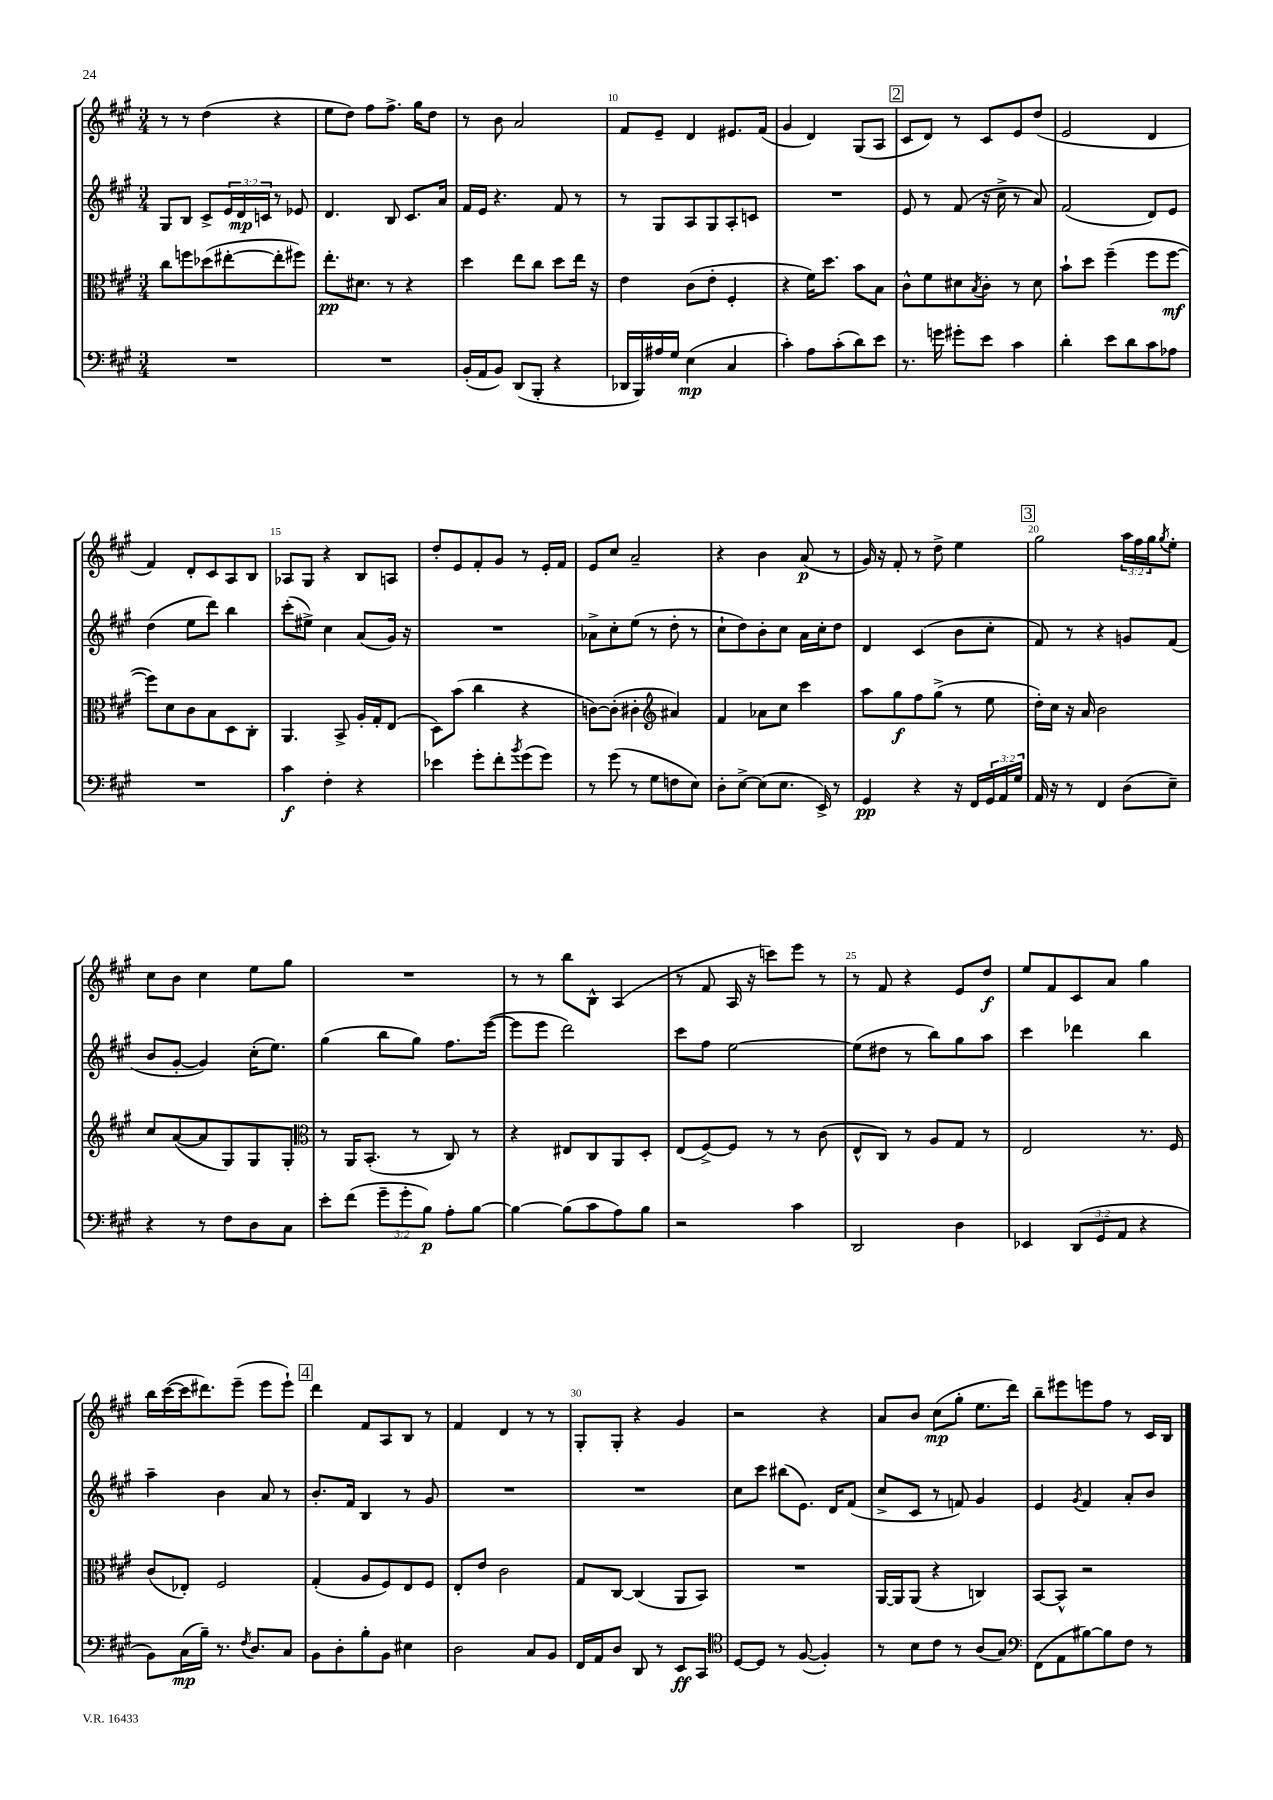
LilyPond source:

<<
\new StaffGroup <<
\new Staff = "s0" {
    \clef treble \key a \major \numericTimeSignature \time 3/4 \override Staff.TupletNumber.text = #tuplet-number::calc-fraction-text
    r8 r8 d''4( r4 |
    e''8 d''8) fis''8 fis''8.-> gis''16 d''8 |
    r8 b'8 a'2 |
    fis'8 e'8-- d'4 eis'8. fis'16( |
    gis'4 d'4) gis8( a8 |
    \mark \markup { \box "2" } cis'8 d'8) r8 cis'8 e'8 d''8( |
    e'2 d'4 |
    fis'4) d'8-. cis'8 a8 b8 |
    aes8 gis8 r4 b8 a8 |
    d''8-. e'8 fis'8-. gis'8 r8 e'16-. fis'16 |
    e'8 cis''8 a'2-- |
    r4 b'4 a'8\p( r8 |
    gis'16) r16 fis'8-. r8 d''8-> e''4 |
    \mark \markup { \box "3" } gis''2 \tuplet 3/2 { a''16 fis''16 gis''16 } \acciaccatura { gis''8 } e''8-. |
    cis''8 b'8 cis''4 e''8 gis''8 |
    R2. |
    r8 r8 b''8 b8-^ a4( |
    r8 fis'8 a16 r16 c'''8) e'''8 r8 |
    r8 fis'8 r4 e'8 d''8\f |
    e''8 fis'8 cis'8 a'8 gis''4 |
    b''16 cis'''16~( cis'''16 dis'''8.) e'''8--( e'''8 e'''8-!) |
    \mark \markup { \box "4" } d'''4 fis'8 a8 b8 r8 |
    fis'4 d'4 r8 r8 |
    gis8-. gis8-. r4 gis'4 |
    r2 r4 |
    a'8 b'8 cis''8\mp( gis''8-. e''8. d'''16) |
    b''8-- eis'''8 e'''8 fis''8 r8 cis'16 b16 \bar "|." |
}
\new Staff = "s1" {
    \clef treble \key a \major \numericTimeSignature \time 3/4 \override Staff.TupletNumber.text = #tuplet-number::calc-fraction-text
    gis8 b8 cis'8-> \tuplet 3/2 { e'16 d'16\mp c'16 } r8 ees'8 |
    d'4. b8 cis'8. a'16 |
    fis'16 e'16 r4. fis'8 r8 |
    r8 gis8 a8 gis8 a8-. c'8 |
    R2. |
    \mark \markup { \box "2" } e'8 r8 fis'8( r16 cis''16-> r8 a'8) |
    fis'2( d'8) e'8 |
    d''4( e''8 d'''8) b''4 |
    cis'''8-.( eis''8->) cis''4 a'8( gis'16) r16 |
    R2. |
    aes'8-> cis''8-. e''8( r8 d''8-. r8 |
    cis''8-! d''8) b'8-. cis''8 a'16 cis''16-. d''8 |
    d'4 cis'4( b'8 cis''8-. |
    \mark \markup { \box "3" } fis'8) r8 r4 g'8 fis'8( |
    b'8 gis'8~-. gis'4) cis''16-.( e''8.) |
    gis''4( b''8 gis''8) fis''8. e'''16~( |
    e'''8 e'''8 d'''2) |
    cis'''8 fis''8 e''2~ |
    e''8( dis''8 r8 b''8) gis''8 a''8 |
    cis'''4 des'''4 b''4 |
    a''4-- b'4 a'8 r8 |
    \mark \markup { \box "4" } b'8.-. fis'16 b4 r8 gis'8 |
    R2. |
    R2. |
    cis''8 cis'''8 bis''8( e'8.) d'16 fis'8( |
    cis''8-> cis'8 r8 f'8) gis'4 |
    e'4 \acciaccatura { gis'8 } fis'4 a'8-. b'8 \bar "|." |
}
\new Staff = "s2" {
    \clef alto \key a \major \numericTimeSignature \time 3/4
    cis''8 f''8 des''8( eis''8~-. eis''8-. fis''8) |
    e''8.-.\pp dis'8. r8 r4 |
    d''4 e''8 cis''8 d''8 e''16 r16 |
    e'4 cis'8( e'8-. fis4-. |
    r4 fis'16) d''8. b'8 b8 |
    \mark \markup { \box "2" } cis'8-^ fis'8 dis'8 \acciaccatura { b8 } cis'8-. r8 dis'8 |
    b'8-! d''8 fis''4--( fis''8 fis''8~\mf |
    fis''8) d'8 cis'8 b8 d8 cis8-. |
    a,4. b,8-> a16-. gis16-. e8( |
    d8) b'8( cis''4 r4 |
    c'8~) c'8-.( cis'4-. \clef treble ais'4) |
    fis'4 aes'8 cis''8 cis'''4 |
    a''8 gis''8\f fis''8 gis''8->( r8 e''8 |
    \mark \markup { \box "3" } d''16-.) cis''16 r16 a'16 b'2 |
    cis''8 a'8~( a'8 gis8) gis8 gis8-. |
    \clef alto r8 a,16 b,8.-.( r8 cis8) r8 |
    r4 eis8 cis8 a,8 d8-. |
    e8( fis8~->) fis8 r8 r8 cis'8( |
    e8-^ cis8) r8 a8 gis8 r8 |
    e2 r8. fis16 |
    cis'8( ees8-.) fis2 |
    \mark \markup { \box "4" } gis4-.( a8 fis8) e8 fis8 |
    e8-. e'8 cis'2 |
    gis8 cis8~ cis4( a,8 b,8) |
    R2. |
    a,16~ a,16 a,8( r4 c4) |
    b,8~ b,8-^ r2 \bar "|." |
}
\new Staff = "s3" {
    \clef bass \key a \major \numericTimeSignature \time 3/4 \override Staff.TupletNumber.text = #tuplet-number::calc-fraction-text
    R2. |
    R2. |
    b,16-.( a,16 b,8) d,8( b,,8-. r4 |
    des,16 b,,16) ais16 gis16 e4\mp( cis4 |
    cis'4-.) a8 cis'8-.( d'8) e'8 |
    \mark \markup { \box "2" } r8. g'16 gis'8-. e'8 cis'4 |
    d'4-. e'8 d'8 cis'8 aes8 |
    R2. |
    cis'4\f fis4-. r4 |
    ees'4 gis'8-. fis'8-. \acciaccatura { b'8 } gis'8( gis'8) |
    r8 gis'8( r8 gis8 f8 e8) |
    d8-. e8~-> e8( e8. e,16->) r8 |
    gis,4\pp r4 r16 fis,16 \tuplet 3/2 { gis,16 a,16 gis16 } |
    \mark \markup { \box "3" } a,16 r16 r8 fis,4 d8( e8--) |
    r4 r8 fis8 d8 cis8 |
    e'8-. fis'8( \tuplet 3/2 { gis'8-- gis'8-. b8\p) } a8-. b8~ |
    b4~ b8( cis'8 a8) b8 |
    r2 cis'4 |
    d,2 d4 |
    ees,4 \tuplet 3/2 { d,8( gis,8 a,8 } r4 |
    b,8) cis16\mp( b16--) r8. \acciaccatura { fis8 } d8. cis8 |
    \mark \markup { \box "4" } b,8 d8-. b8-. b,8 eis4 |
    d2 cis8 b,8 |
    fis,16 a,16 d8 d,8 r8 e,8\ff cis,8 |
    \clef tenor d8~ d8 r8 fis8~( fis4-.) |
    r8 b8 cis'8 r8 a8( gis8) |
    \clef bass fis,8( a,8 bis8~) bis8 fis8 r8 \bar "|." |
}
>>
>>
\layout { \context { \Score currentBarNumber = #7 \override BarNumber.break-visibility = ##(#f #t #t) barNumberVisibility = #(every-nth-bar-number-visible 5) } }
